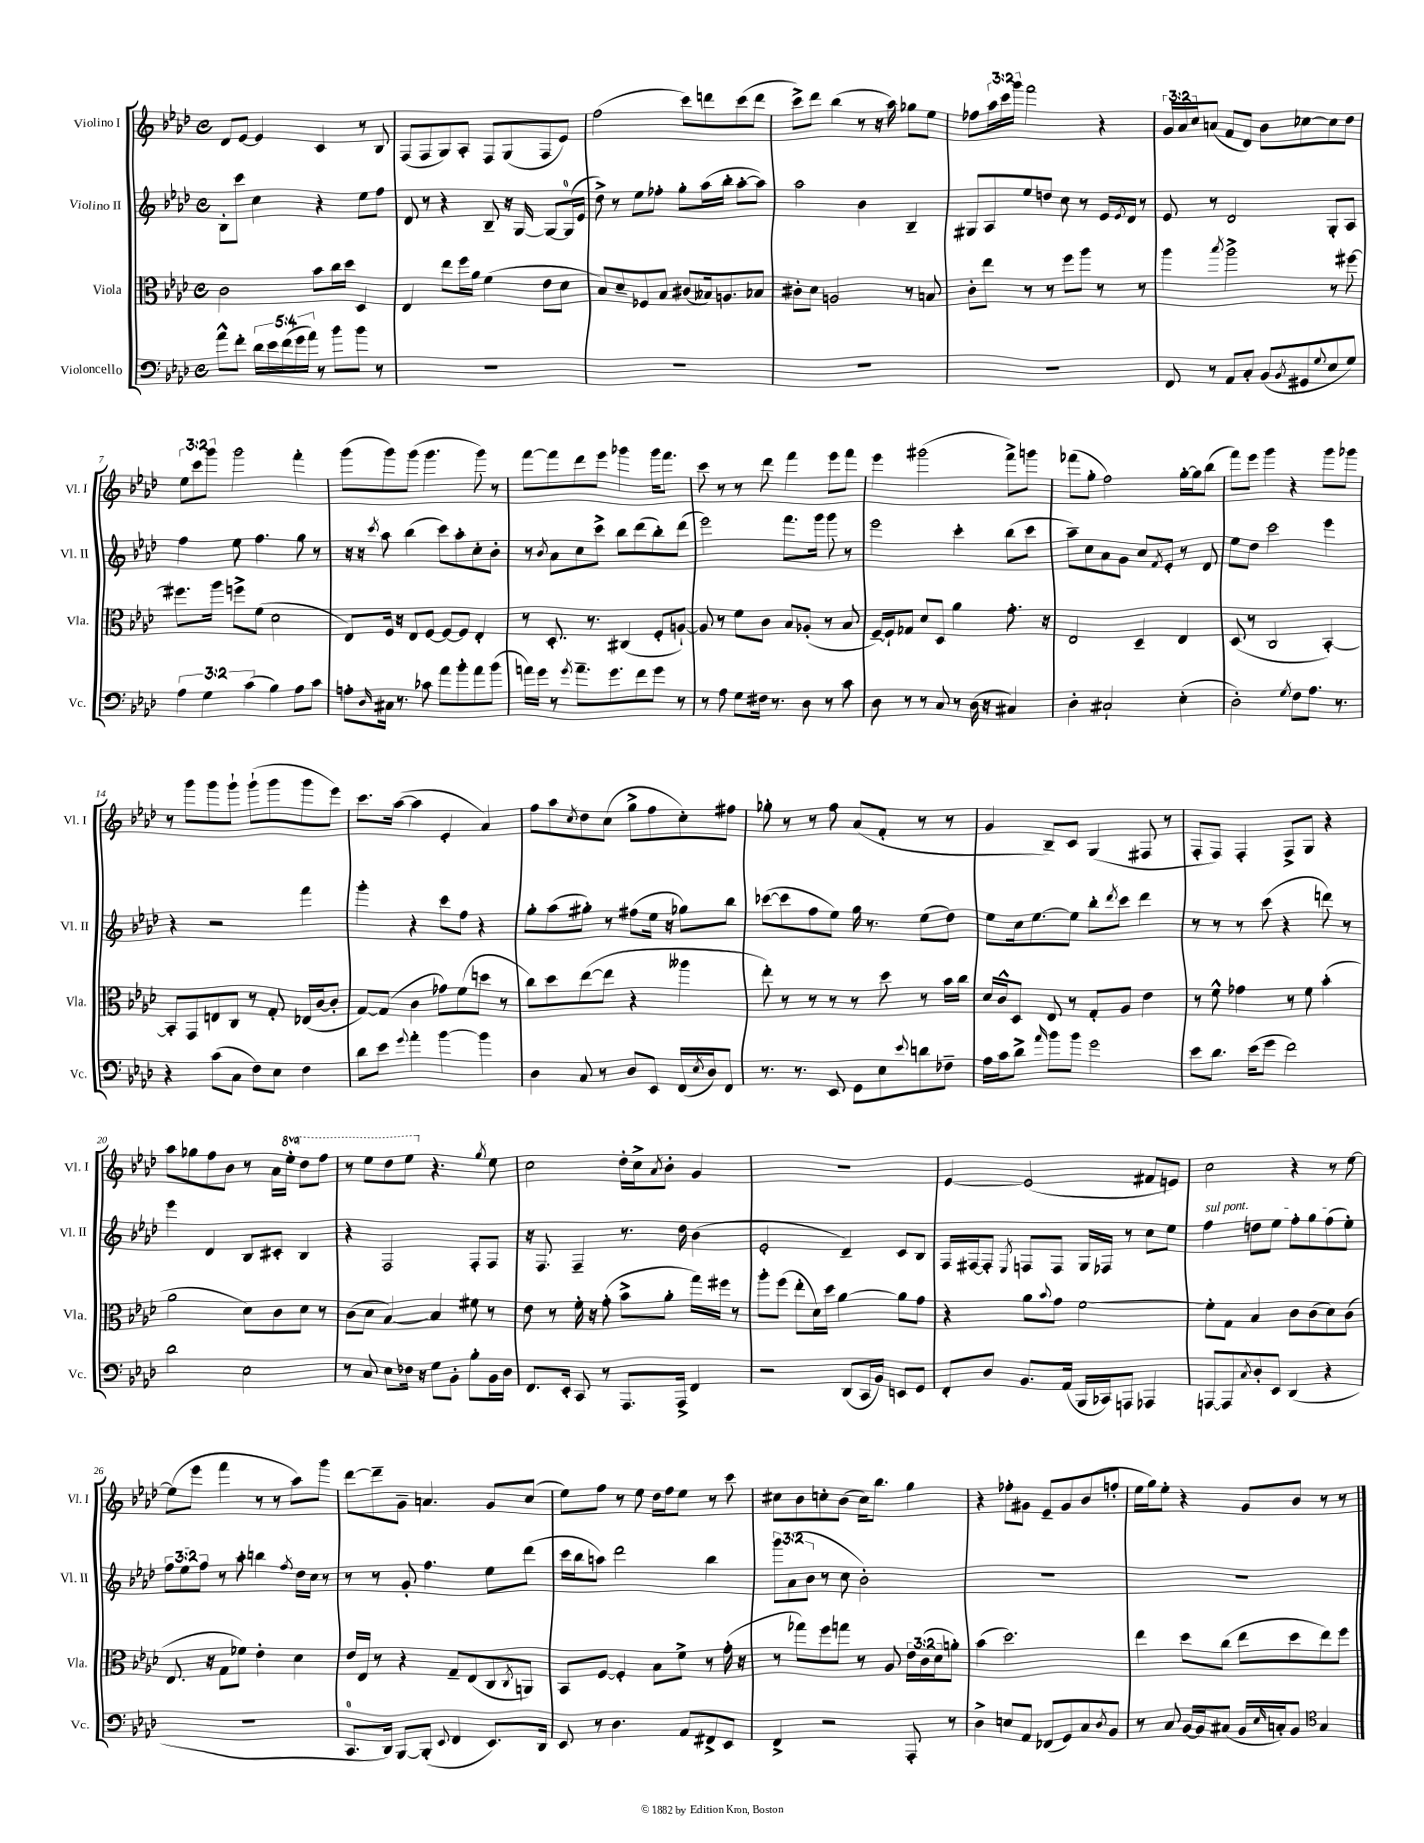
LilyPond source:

<<
\new StaffGroup <<
\new Staff = "s0" \with { instrumentName = "Violino I" shortInstrumentName = "Vl. I" } {
    \clef treble \key aes \major \defaultTimeSignature \time 4/4 \override Staff.TupletNumber.text = #tuplet-number::calc-fraction-text \set Staff.ottavationMarkups = #ottavation-simple-ordinals
    des'8 ees'8~ ees'4 c'4 r8 bes8 |
    f8( f8 g8) aes8-. f8 g8( f8 ees'8) |
    f''2( c'''8) d'''8 c'''8( d'''8 |
    c'''8->) des'''8 bes''4( r8 r16 aes''16) ges''8 ees''8 |
    fes''8 \tuplet 3/2 { aes''16 c'''16 g'''16 } f'''2 r4 |
    \tuplet 3/2 { g'16 aes'16 c''16 } a'8( f'8 des'8) bes'8 ces''8~ ces''8 des''8 |
    \tuplet 3/2 { ees''8 c'''8 g'''8 } g'''2 f'''4-. |
    g'''8( g'''8) g'''8( g'''4. g'''8) r8 |
    f'''8~ f'''8 des'''8 ees'''8 ges'''4 ges'''16 f'''8. |
    c'''8 r8 r8 des'''8 f'''4 ees'''8 f'''8 |
    ees'''4 gis'''2( f'''8->) g'''8 |
    fes'''8( g''8-. f''2) g''16~-. g''16 bes''8( |
    f'''8) ees'''8 g'''4 r4 g'''8 ges'''8 |
    r8 g'''8 g'''8 g'''8-! g'''8-!( g'''8 g'''8 ees'''8) |
    c'''8. aes''16~( aes''4 ees'4-. aes'4) |
    f''8 aes''8 \acciaccatura { c''8 } des''8 c''8( g''8-> f''8 c''8-.) fis''8 |
    ges''8-. r8 r8 f''8 aes'8( f'8-. r8 r8 |
    g'4 bes8--) c'8 g4( fis8 r8 |
    f8-. f8) f4-. f8-> g8 r4 |
    aes''8 ges''8 f''8 bes'8 r8 aes'16 \ottava #1 ees'''16-. des'''8 f'''8 |
    r8 ees'''8 des'''8 ees'''8 \ottava #0 r4. \acciaccatura { g''8 } ees''8 |
    c''2 des''16-. c''16-> \acciaccatura { aes'8 } bes'8-. g'4 |
    R1 |
    ees'4~ ees'2( fis'8 e'8) |
    c''2 r4 r8 ees''8~ |
    ees''8( ees'''8 f'''4 r8 r8 aes''8) g'''8 |
    des'''8~ des'''8-- g'8-- a'4. g'8 c''8( |
    ees''8) f''8 r8 ees''8 des''16 f''16 ees''8 r8 c'''8 |
    cis''8 bes'8 c''8-. bes'8( c''16) bes''8. g''4 |
    r4 fes''8-. gis'8 ees'8-- gis'8 bes'8( f''8-. |
    ees''16 g''16) ees''8-. r4 g'8 bes'8 r8 r8 \bar "|." |
}
\new Staff = "s1" \with { instrumentName = "Violino II" shortInstrumentName = "Vl. II" } {
    \clef treble \key aes \major \defaultTimeSignature \time 4/4 \override Staff.TupletNumber.text = #tuplet-number::calc-fraction-text
    bes8-. c'''8 c''4 r4 ees''8 f''8 |
    des'8 r8 r4 bes8-- r16 g16~ g8~ g16-0( ees'16 |
    des''8->) r8 ees''8 fes''8-. g''8-. aes''16( bes''16-. aes''8~-. aes''8) |
    aes''2 bes'4 bes4-- |
    gis8 aes8 ees''8 d''8 c''8 r8 ees'16 \acciaccatura { ees'8 } des'16 r8 |
    ees'8 r8 des'2 g8-. aes8 |
    f''4 ees''8 f''4. g''8 r8 |
    r16 r16 \acciaccatura { c'''8 } aes''8 bes''4( c'''8) aes''8-. c''8-. bes'8-. |
    r8 \acciaccatura { bes'8 } aes'8 c''8 c'''8-> bes''8 des'''8( bes''8-.) des'''8( |
    ees'''2) f'''8. g'''16 g'''8 r8 |
    ees'''2 c'''4-. bes''8( c'''8 |
    aes''8--) c''8 aes'8 g'8 c''8 \acciaccatura { f'8 } ees'8-. r8 des'8 |
    ees''8 des''8 c'''2 ees'''4 |
    r4 r2 f'''4 |
    g'''4-. r4 c'''8 f''8 r4 |
    g''8-. aes''8( gis''8-.) r8 fis''8( ees''16 r16 ges''8) bes''8 |
    ces'''8~( ces'''8 f''8 ees''8) g''16 r8. ees''8( des''8) |
    ees''8 c''16 ees''8.~ ees''8 bes''8-. \acciaccatura { des'''8 } c'''8 des'''4 |
    r8 r8 r8 c'''8( r4 d'''8) r8 |
    ees'''4 des'4 bes8 cis'8-. bes4 |
    r4 f2 f8-. f8 |
    r16 f8. f4-- r8. des''16 bes'4( |
    ees'2-. des'4--) c'8 bes8 |
    f16 fis16~ fis8-. \acciaccatura { ees8 } f8 f8 g16 fes16 r8 c''8 ees''8 |
    \once \override TextSpanner.bound-details.left.text = \markup { \italic "sul pont." } f''4\startTextSpan d''8 ees''8 f''8-. g''8 f''8( ees''8-.) |
    \tuplet 3/2 { f''8 ees''8 f''8\stopTextSpan } r8 aes''8-. b''4 \acciaccatura { f''8 } des''16 c''16 r8 |
    r8 r8 g'8-. f''4. ees''8 des'''8( |
    c'''16 bes''16 a''8) des'''2 bes''4 |
    \tuplet 3/2 { g'''8 aes'8( bes'8 } r8 c''8 bes'2-.) |
    R1 |
    R1 \bar "|." |
}
\new Staff = "s2" \with { instrumentName = "Viola" shortInstrumentName = "Vla." } {
    \clef alto \key aes \major \defaultTimeSignature \time 4/4 \override Staff.TupletNumber.text = #tuplet-number::calc-fraction-text
    c'2 bes'8 c''16 des''16 des4 |
    ees4 ees''8 f''16 aes'16 f'4( ees'8 des'8 |
    bes8) des'8-- fes8 bes8 cis'8( beses16) a8. bes8 |
    cis'8-. des'8 a2 r8 b8 |
    c'8-. ees''8 r8 r8 f''8 aes''8 r8 r8 |
    aes''4 \acciaccatura { bes''8 } aes''2-> r8 fis''8~ |
    fis''8. aes''16 f''8-> f'8( des'2 |
    ees8) f16 r16 ees8 f8~ f8~ f8 ees4-. |
    r8 des8.-. r8. cis4( f8-. a8~-!) |
    a8 r8 f'8 c'8 bes8 aes8-.( r8 bes8 |
    f16~--) f16-! ges8 des'8 des8 aes'4 g'8.-. r16 |
    ees2 des4-- ees4 |
    des8( r8 c2 bes,4~-.) |
    bes,8-. g,8 e8 c8 r8 g8-. ees16( c'16~ c'8-. |
    g8~) g8( c'4 ges'8) f'8( d''8 r8 |
    c''8) des''8 ees''8~( ees''8 r4 aeses''4 |
    ees''8-.) r8 r8 r8 r8 des''8 r8 bes'16 c''16 |
    des'16 c'16-^ des8 ees8 r8 g8-. aes8 ees'4 |
    r8 f'8-^ ges'4 r8 f'8 bes'4-.( |
    aes'2 des'8) c'8 des'8 r8 |
    c'8( des'8 bes4~) bes4 fis'8 r8 |
    ees'8 r8 f'16-. r16 g'8-.( bes'8-> aes'8-. g''16) fis''16 r8 |
    aes''8-. f''8( ees''8-. des'16) des''16 aes'4~ aes'8 g'8 |
    r4 aes'8 \appoggiatura { bes'8 } g'8 f'2~ |
    f'8-. g8 bes4 c'8 c'8( des'8) c'8( |
    ees8. r16 g8 fes'8) ees'4-. des'4 |
    ees'16 ees16 r8 r4 g8-- ees8( c8 \acciaccatura { c8 } a,8) |
    bes,8 f8~ f4-. bes8 f'8-> r8 g'16-.( r16 |
    r8 ges''8) f''8 g''8 r8 aes8 \tuplet 3/2 { ees'16 c'16( des'16 } a'8-.) |
    bes'4( des''2.) |
    ees''4 des''8 c''8( ees''8 des''8 ees''8) f''8 \bar "|." |
}
\new Staff = "s3" \with { instrumentName = "Violoncello" shortInstrumentName = "Vc." } {
    \clef bass \key aes \major \defaultTimeSignature \time 4/4 \override Staff.TupletNumber.text = #tuplet-number::calc-fraction-text
    aes'8-^ f'8-. \tuplet 5/4 { des'16 ees'16 f'16( g'16 aes'16) } r8 bes'8 bes'8 r8 |
    R1 |
    R1 |
    R1 |
    R1 |
    f,8 r8 aes,8 c8-. bes,8( \acciaccatura { bes,8 } gis,8 \appoggiatura { g8 } ees8 g8) |
    \tuplet 3/2 { aes4 g4 c'4( } bes4) aes8 c'8 |
    a8-. \grace { des16 } cis16 r8. ces'8 aes'8 bes'8-. aes'8 bes'8( |
    a'16) g'16 r8 \acciaccatura { g'8 } a'8.-- g'8. f'8 g'8 r8 |
    r8 aes8 g8 fis16 r8. des8 r8 c'8 |
    des8 r8 r8 c8 r8 des16( r16 cis4) |
    des4-. cis2-! ees4-.( |
    des2-.) \acciaccatura { g8 } f8 aes8. r8. |
    r4 c'8( c8 f8) ees8 f4 |
    des'8 ees'8 \appoggiatura { g'8 } aes'4-. bes'4~ bes'4 |
    des4 c8 r8 des8 ees,8 f,16( \acciaccatura { ees8 } des16) f,8 |
    r8. r8. ees,8 g,8 ees8 \appoggiatura { ees'8 } d'8 fes8-- |
    aes16 c'16 des'8-> \grace { aes'16 } bes'8 bes'8 g'2 |
    ees'8 des'8. ees'16( g'8 f'2) |
    des'2 ees2 |
    r8 c8 ees8 fes16 r16 g8 bes,8-. bes8-. bes,16 des16 |
    f,8. ees,16-. c,8 r8 aes,,8. aes,,16-> f,4 |
    r2 des,8( c,16 bes,16) e,8 g,8 |
    f,8-. des8 bes,8. aes,16( bes,,16 ces,16) a,,8 aes,,4 |
    a,,8~ a,,8 \acciaccatura { c8 } des8-. ees,8 des,4( r4 |
    R1 |
    c,8.-0 des,16) bes,,8~ bes,,8-.( \appoggiatura { ees,8 } f,4 ees,8.) des,16 |
    ees,8 r8 des4. aes,8 fis,8-> ees,8 |
    f,4-> r2 aes,,8-. r8 |
    des4-> e8 aes,8 fes,8( g,8) c8 \acciaccatura { des8 } bes,8 |
    r8 c8 bes,16~ bes,16 cis8( bes,16 \grace { ees16 } c16-.) bes,8 \clef tenor g4 \bar "|." |
}
>>
>>
